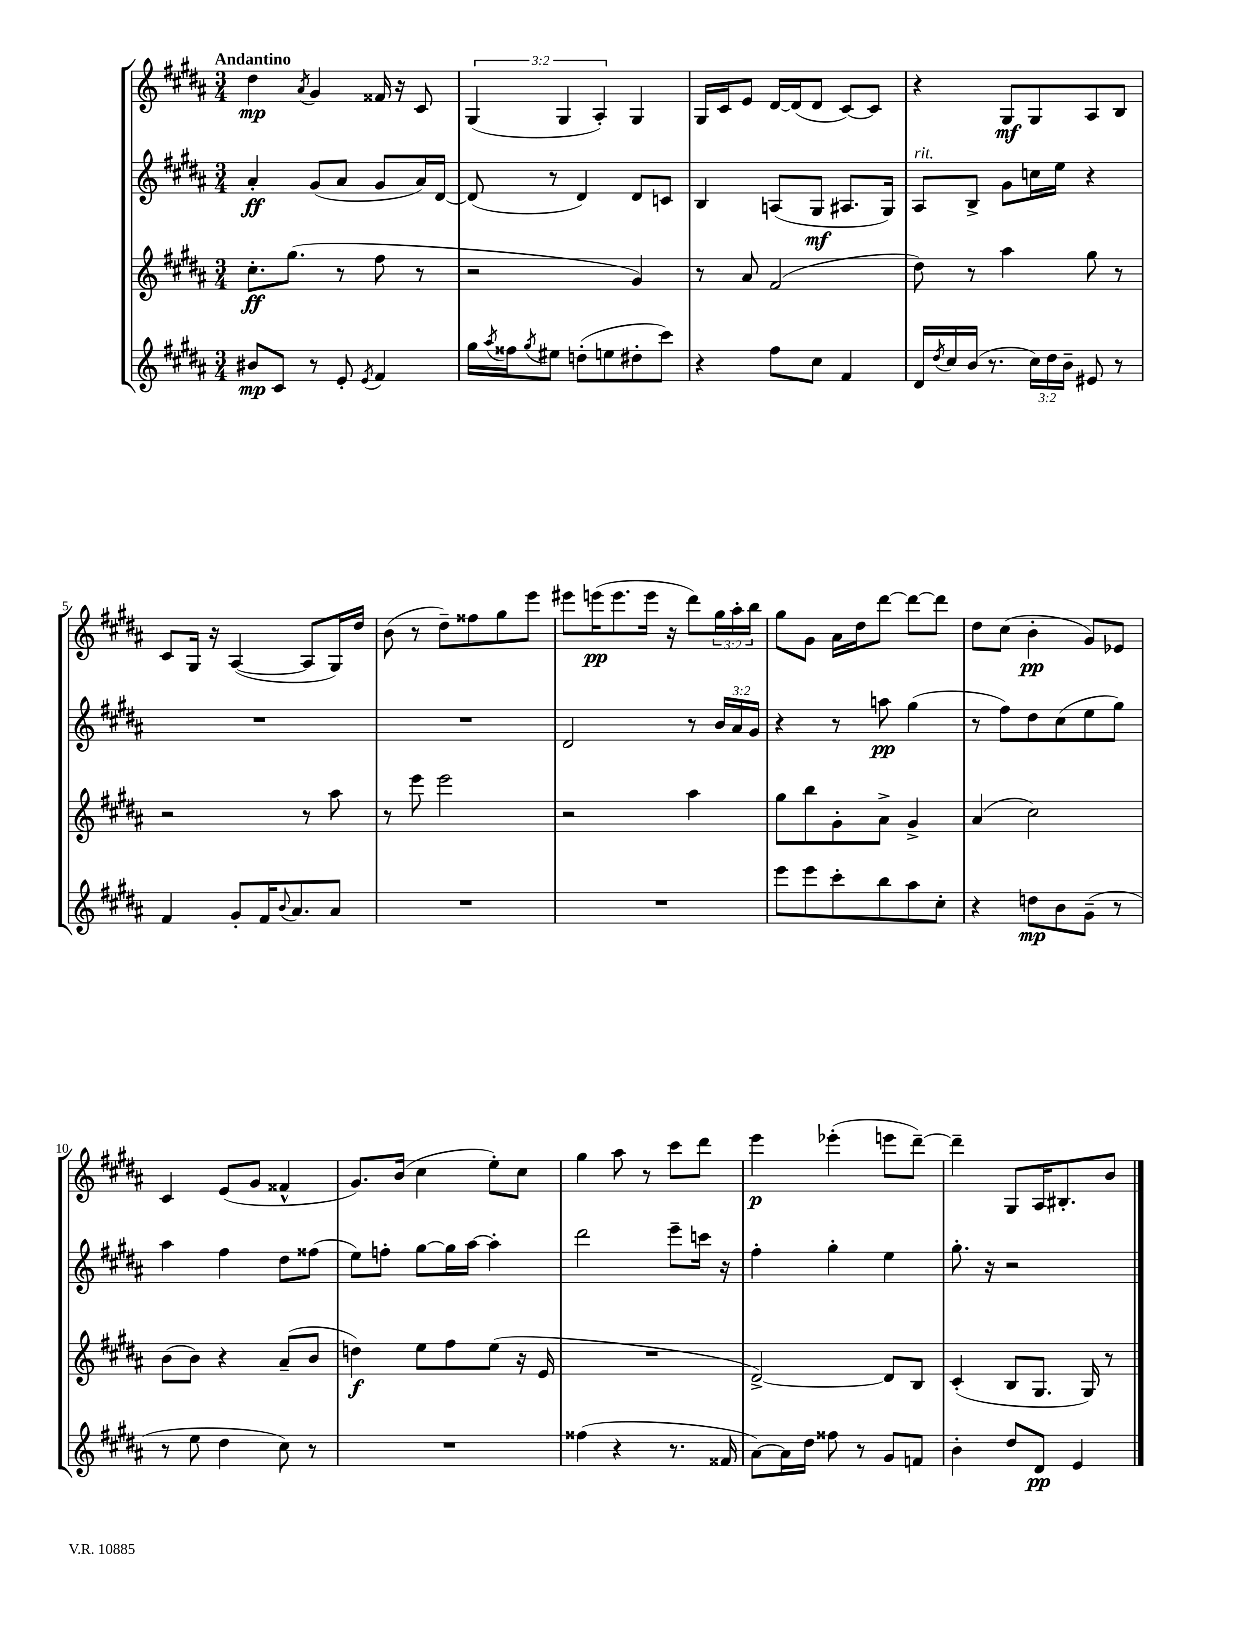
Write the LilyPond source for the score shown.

<<
\new StaffGroup <<
\new Staff = "s0" {
    \clef treble \key b \major \numericTimeSignature \time 3/4 \override Staff.TupletNumber.text = #tuplet-number::calc-fraction-text \tempo "Andantino"
    dis''4\mp \acciaccatura { ais'8 } gis'4 fisis'16 r16 cis'8 |
    \tuplet 3/2 { gis4( gis4 ais4-.) } gis4 |
    gis16 cis'16 e'8 dis'16~ dis'16( dis'8 cis'8~) cis'8 |
    r4 gis8\mf gis8 ais8 b8 |
    cis'8 gis16 r16 ais4~( ais8 gis16) dis''16 |
    b'8( r8 dis''8--) fisis''8 gis''8 e'''8 |
    eis'''8 e'''16\pp( e'''8. e'''16 r16 dis'''8) \tuplet 3/2 { gis''16 ais''16-. b''16 } |
    gis''8 gis'8 ais'16 dis''16 dis'''8~ dis'''8~ dis'''8 |
    dis''8 cis''8( b'4-.\pp gis'8) ees'8 |
    cis'4 e'8( gis'8 fisis'4-^ |
    gis'8.) b'16( cis''4 e''8-.) cis''8 |
    gis''4 ais''8 r8 cis'''8 dis'''8 |
    e'''4\p ees'''4-.( e'''8 dis'''8~--) |
    dis'''4-- gis8 ais16 bis8.-. b'8 \bar "|." |
}
\new Staff = "s1" {
    \clef treble \key b \major \numericTimeSignature \time 3/4 \override Staff.TupletNumber.text = #tuplet-number::calc-fraction-text
    ais'4-.\ff gis'8( ais'8 gis'8 ais'16) dis'16~ |
    dis'8( r8 dis'4) dis'8 c'8 |
    b4 a8( gis8\mf ais8. gis16) |
    ais8^\markup { \italic "rit." } b8-> gis'8 c''16 e''16 r4 |
    R2. |
    R2. |
    dis'2 r8 \tuplet 3/2 { b'16 ais'16 gis'16 } |
    r4 r8 a''8\pp gis''4( |
    r8 fis''8) dis''8 cis''8( e''8 gis''8) |
    ais''4 fis''4 dis''8 fisis''8( |
    e''8) f''8-. gis''8~ gis''16 ais''16~ ais''4-. |
    dis'''2 e'''8-- c'''16 r16 |
    fis''4-. gis''4-. e''4 |
    gis''8.-. r16 r2 \bar "|." |
}
\new Staff = "s2" {
    \clef treble \key b \major \numericTimeSignature \time 3/4
    cis''8.-.\ff gis''8.( r8 fis''8 r8 |
    r2 gis'4) |
    r8 ais'8 fis'2( |
    dis''8) r8 ais''4 gis''8 r8 |
    r2 r8 ais''8 |
    r8 e'''8 e'''2 |
    r2 ais''4 |
    gis''8 b''8 gis'8-. ais'8-> gis'4-> |
    ais'4( cis''2) |
    b'8( b'8) r4 ais'8--( b'8 |
    d''4\f) e''8 fis''8 e''8( r16 e'16 |
    R2. |
    dis'2~->) dis'8 b8 |
    cis'4-.( b8 gis8. gis16) r8 \bar "|." |
}
\new Staff = "s3" {
    \clef treble \key b \major \numericTimeSignature \time 3/4 \override Staff.TupletNumber.text = #tuplet-number::calc-fraction-text
    bis'8\mp cis'8 r8 e'8-. \acciaccatura { e'8 } fis'4 |
    gis''16 \acciaccatura { ais''8 } fisis''16 \acciaccatura { gis''8 } eis''8 d''8-.( e''8 dis''8-. cis'''8) |
    r4 fis''8 cis''8 fis'4 |
    dis'16 \acciaccatura { dis''8 } cis''16 b'16( r8. \tuplet 3/2 { cis''16) dis''16 b'16-- } eis'8 r8 |
    fis'4 gis'8-. fis'16 \appoggiatura { b'8 } ais'8. ais'8 |
    R2. |
    R2. |
    e'''8 e'''8 cis'''8-. b''8 ais''8 cis''8-. |
    r4 d''8\mp b'8 gis'8--( r8 |
    r8 e''8 dis''4 cis''8) r8 |
    R2. |
    fisis''4( r4 r8. fisis'16 |
    ais'8~) ais'16 dis''16 fisis''8 r8 gis'8 f'8 |
    b'4-. dis''8 dis'8\pp e'4 \bar "|." |
}
>>
>>
